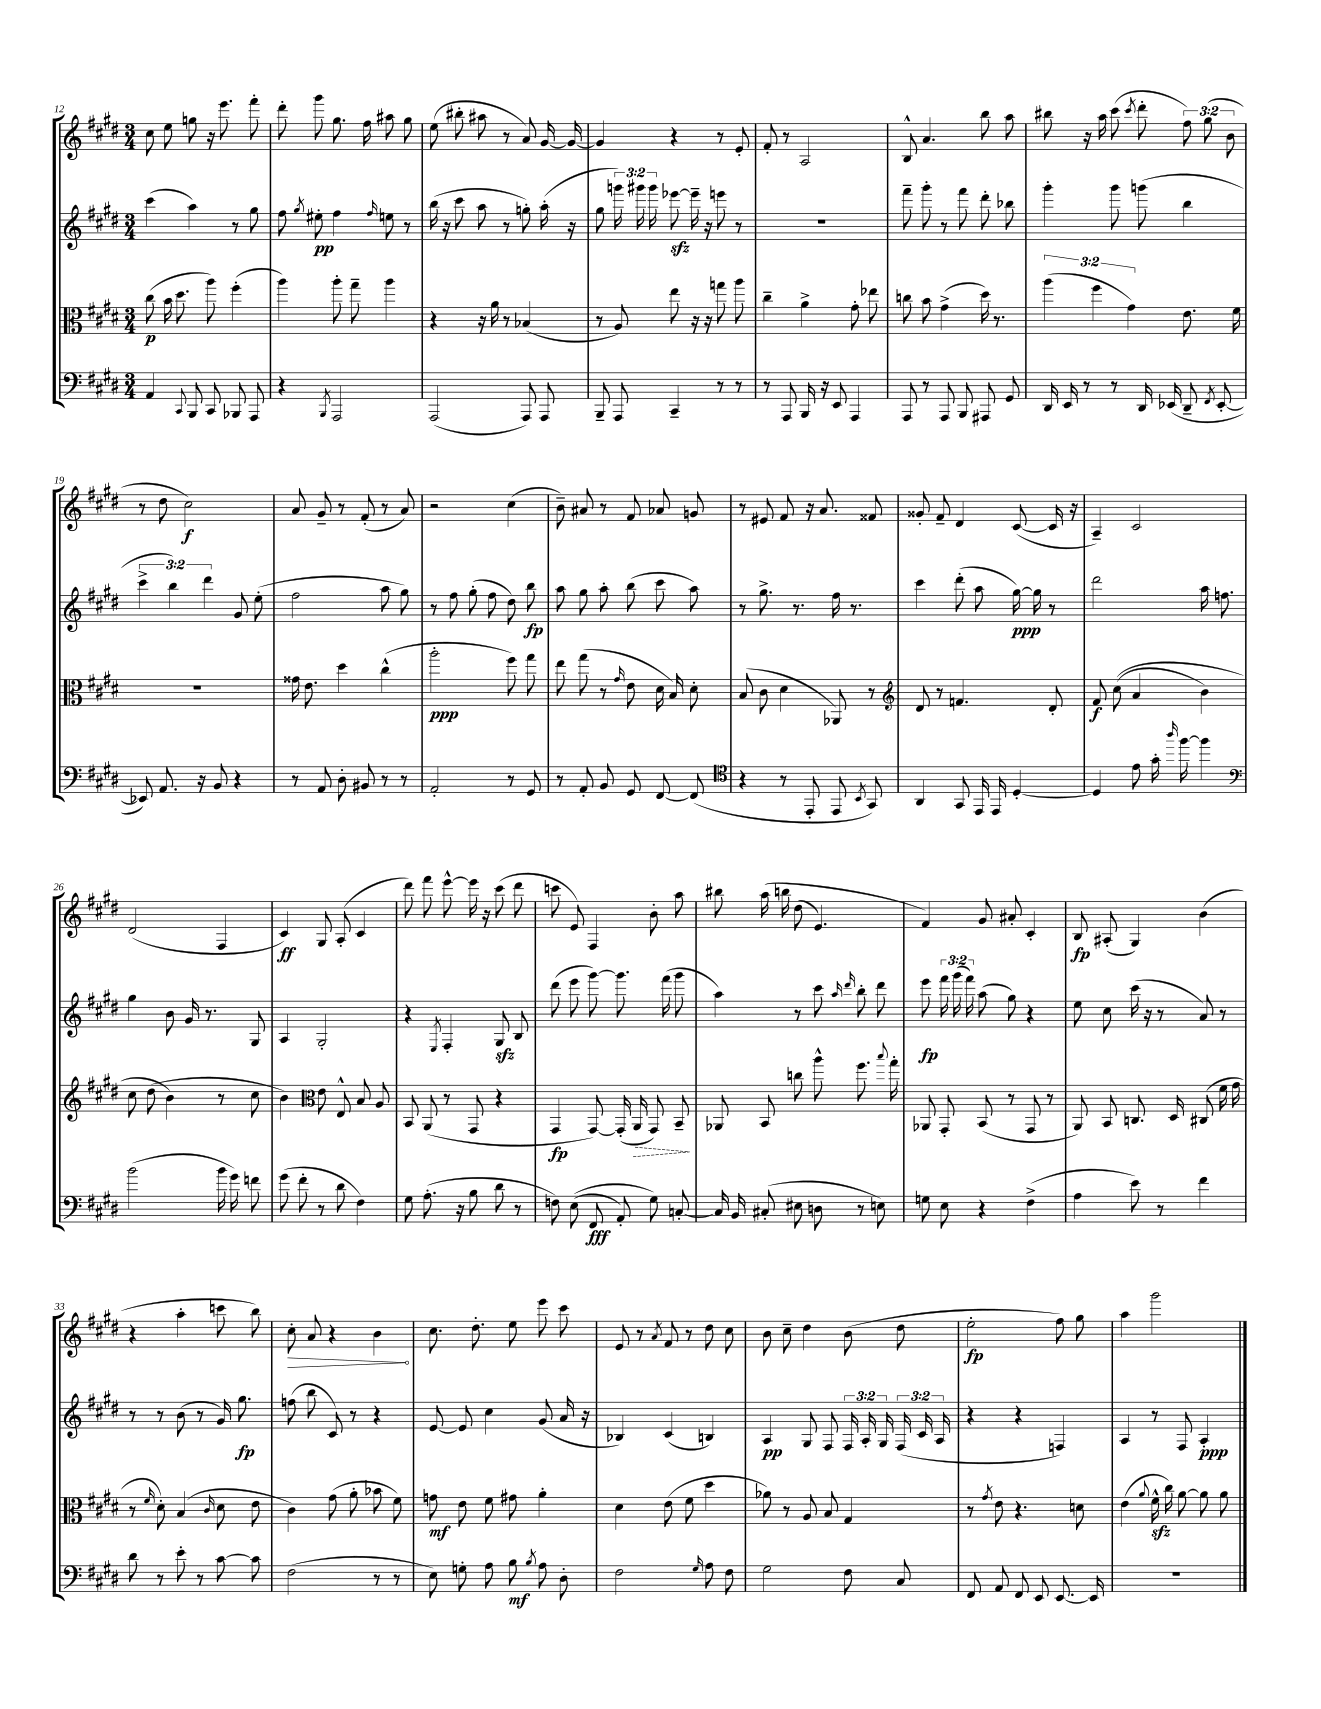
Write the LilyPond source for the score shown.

<<
\new StaffGroup <<
\new Staff = "s0" {
    \clef treble \key e \major \numericTimeSignature \time 3/4 \override Staff.TupletNumber.text = #tuplet-number::calc-fraction-text
    \autoBeamOff cis''8 e''8 g''8 r16 e'''8. fis'''8-. |
    dis'''8-. gis'''8 gis''8. fis''16 ais''8 gis''8 |
    e''8( bis''8-. ais''8 r8 a'8) gis'16~ gis'16~ |
    gis'4 r4 r8 e'8-. |
    fis'8-. r8 a2 |
    b8-^ a'4. b''8 a''8 |
    bis''8 r16 a''16 cis'''8( \acciaccatura { cis'''8 } dis'''8-. \tuplet 3/2 { fis''8) gis''8( b'8 } |
    r8 dis''8 cis''2\f) |
    a'8 gis'8-- r8 fis'8-.( r8 a'8) |
    r2 cis''4( |
    b'8--) ais'8 r8 fis'8 aes'8 g'8 |
    r8 eis'8 fis'8 r16 a'8. fisis'8 |
    gisis'8-. fis'8-- dis'4 cis'8~( cis'16 r16 |
    a4--) cis'2 |
    dis'2( fis4 |
    cis'4\ff) gis8 a8-.( cis'4 |
    dis'''8) fis'''8 e'''8~-^ e'''16 r16 cis'''8( dis'''8 |
    c'''8 e'8) fis4 b'8-. a''8 |
    bis''8 a''16\( b''16 dis''8( e'4.) |
    fis'4\) gis'8 ais'8-. cis'4-. |
    b8\fp ais8-.( gis4) b'4( |
    r4 a''4-. c'''8 b''8) |
    \once \override Hairpin.circled-tip = ##t cis''8-.\> a'8 r4 b'4\! |
    cis''8. dis''8.-. e''8 e'''8 cis'''8 |
    e'8 r8 \acciaccatura { a'8 } fis'8 r8 dis''8 cis''8 |
    b'8 cis''8-- dis''4 b'8( dis''8 |
    e''2-.\fp fis''8) gis''8 |
    a''4 gis'''2 \bar "|." |
}
\new Staff = "s1" {
    \clef treble \key e \major \numericTimeSignature \time 3/4 \override Staff.TupletNumber.text = #tuplet-number::calc-fraction-text
    \autoBeamOff cis'''4( a''4) r8 gis''8 |
    fis''8 \acciaccatura { gis''8 } eis''8-.\pp fis''4 \grace { fis''16 } e''8 r8 |
    b''16( r16 cis'''8 a''8 r8 g''8-.) a''16-.( r16 |
    gis''8 \tuplet 3/2 { g'''16) gis'''16 gis'''16 } ees'''8~\sfz ees'''16-- r16 e'''8 r8 |
    R2. |
    fis'''8-- gis'''8-. r8 fis'''8 dis'''8-. bes''8 |
    gis'''4-. gis'''8 g'''8( b''4 |
    \tuplet 3/2 { cis'''4-> b''4) dis'''4 } gis'8 e''8-.( |
    fis''2 a''8 gis''8) |
    r8 fis''8 gis''8-.( fis''8 dis''8) b''8\fp |
    a''8 gis''8 a''8-. b''8( cis'''8 a''8) |
    r8 gis''8.-> r8. fis''16 r8. |
    cis'''4 dis'''8-.( a''8 gis''16~\ppp) gis''16 r8 |
    dis'''2 a''16 f''8. |
    gis''4 b'8 gis'16 r8. gis8 |
    a4 gis2-. |
    r4 \acciaccatura { e8 } fis4-. gis8\sfz b8 |
    dis'''8( e'''8 gis'''8~) gis'''8. fis'''16( gis'''8 |
    a''4) r8 cis'''8 \grace { a''16 dis'''16 } b''8-. dis'''8 |
    e'''8\fp \tuplet 3/2 { fis'''16 gis'''16( fis'''16) } a''8( gis''8) r4 |
    e''8 cis''8 cis'''16( r16 r8 a'8) r8 |
    r8 r8 b'8( r8 gis'16) gis''8.\fp |
    f''8( b''8 cis'8) r8 r4 |
    e'8~ e'8 cis''4 gis'8( a'16 r16 |
    bes4) cis'4( b4) |
    a4\pp gis8 fis8 \tuplet 3/2 { fis16 a16-. gis16 } \tuplet 3/2 { fis16( cis'16 a16 } |
    r4 r4 f4) |
    a4 r8 fis8 a4-.\ppp \bar "|." |
}
\new Staff = "s2" {
    \clef alto \key e \major \numericTimeSignature \time 3/4 \override Staff.TupletNumber.text = #tuplet-number::calc-fraction-text
    \autoBeamOff cis''8\p( b'16 dis''8. a''8) fis''4-.( |
    a''4) a''8-. gis''8-- a''4 |
    r4 r16 a'16 r8 bes4( |
    r8 a8) e''8 r16 r16 g''8 a''8 |
    cis''4-- a'4-> gis'8-. ees''8 |
    c''8 b'8 gis'4->( dis''16) r8. |
    \tuplet 3/2 { a''4( fis''4 gis'4) } e'8. fis'16 |
    R2. |
    gisis'16 e'8. dis''4 cis''4-^( |
    a''2-.\ppp fis''8) gis''8 |
    e''8 gis''8( r8 \grace { gis'16 } e'8 dis'16 b16) dis'8-. |
    b8( cis'8 dis'4 aes,8) r8 |
    \clef treble dis'8 r8 f'4. dis'8-. |
    fis'8\f cis''8(\( a'4 b'4) |
    cis''8 dis''8( b'4\) r8 cis''8 |
    b'4) \clef alto e'8 e8-^ b8 a8 |
    b,8 a,8( r8 gis,8 r4 |
    gis,4\fp gis,8~) gis,16-.( \once \override Hairpin.style = #'dashed-line a,16\> gis,8) b,8--\! |
    aes,8 b,8 c''8 a''8-^ fis''8. \appoggiatura { b''8 } gis''16-. |
    aes,8 gis,8-. b,8( r8 gis,8 r8 |
    a,8) b,8 c8. dis16 cis8( fis'16 gis'16 |
    r8 \grace { fis'16 } dis'8-.) b4( \grace { cis'16 } dis'8 e'8 |
    cis'4) gis'8( a'8-. bes'8 fis'8) |
    g'8\mf e'8 fis'8 gis'8 a'4-. |
    dis'4 e'8( fis'8 dis''4 |
    aes'8) r8 a8 b8 gis4 |
    r8 \acciaccatura { gis'8 } e'8 r4. d'8 |
    e'4( \appoggiatura { a'8 } fis'16-^\sfz cis''16) a'8~ a'8 a'8 \bar "|." |
}
\new Staff = "s3" {
    \clef bass \key e \major \numericTimeSignature \time 3/4
    \autoBeamOff a,4 \appoggiatura { cis,8 } b,,8 cis,8 bes,,8 a,,8 |
    r4 \acciaccatura { b,,8 } a,,2 |
    a,,2( a,,8) a,,8 |
    b,,8-- a,,8 cis,4-- r8 r8 |
    r8 a,,8 b,,16 r16 e,8 a,,4 |
    a,,8 r8 a,,8 b,,8 ais,,8 gis,8 |
    dis,16 e,16 r8 r8 dis,16 ees,16( dis,8-- \acciaccatura { fis,8 } ees,8~-. |
    ees,8) a,8. r16 b,8 r4 |
    r8 a,8 dis8-. bis,8 r8 r8 |
    a,2-. r8 gis,8 |
    r8 a,8-. b,8 gis,8 fis,8~ fis,8( |
    \clef tenor r4 r8 e,8-. e,8 \acciaccatura { b,8 } gis,8) |
    a,4 gis,8 e,16 e,16 dis4~-. |
    dis4 e'8 gis'16-. \grace { a''16 } fis''16~ fis''4 |
    \clef bass b'2( b'16 gis'16) f'8 |
    gis'8( fis'8-. r8 dis'8 fis4) |
    gis8 a8.-.( r16 b8 dis'8 r8 |
    f8) e8(\( fis,8\fff a,8-.) gis8\) c8~-. |
    c16 b,16 cis8-.( eis8 d8 r8 e8) |
    g8 e8 r4 fis4->( |
    a4 e'8) r8 fis'4 |
    dis'8 r8 e'8-. r8 cis'8~ cis'8 |
    fis2( r8 r8 |
    e8) g8-. a8 b8\mf \acciaccatura { b8 } a8 dis8-. |
    fis2 \grace { gis16 } a8 fis8 |
    gis2 fis8 cis8 |
    fis,8 a,8 fis,8 e,8 e,8.~ e,16 |
    R2. \bar "|." |
}
>>
>>
\layout { \context { \Score currentBarNumber = #12 } }
